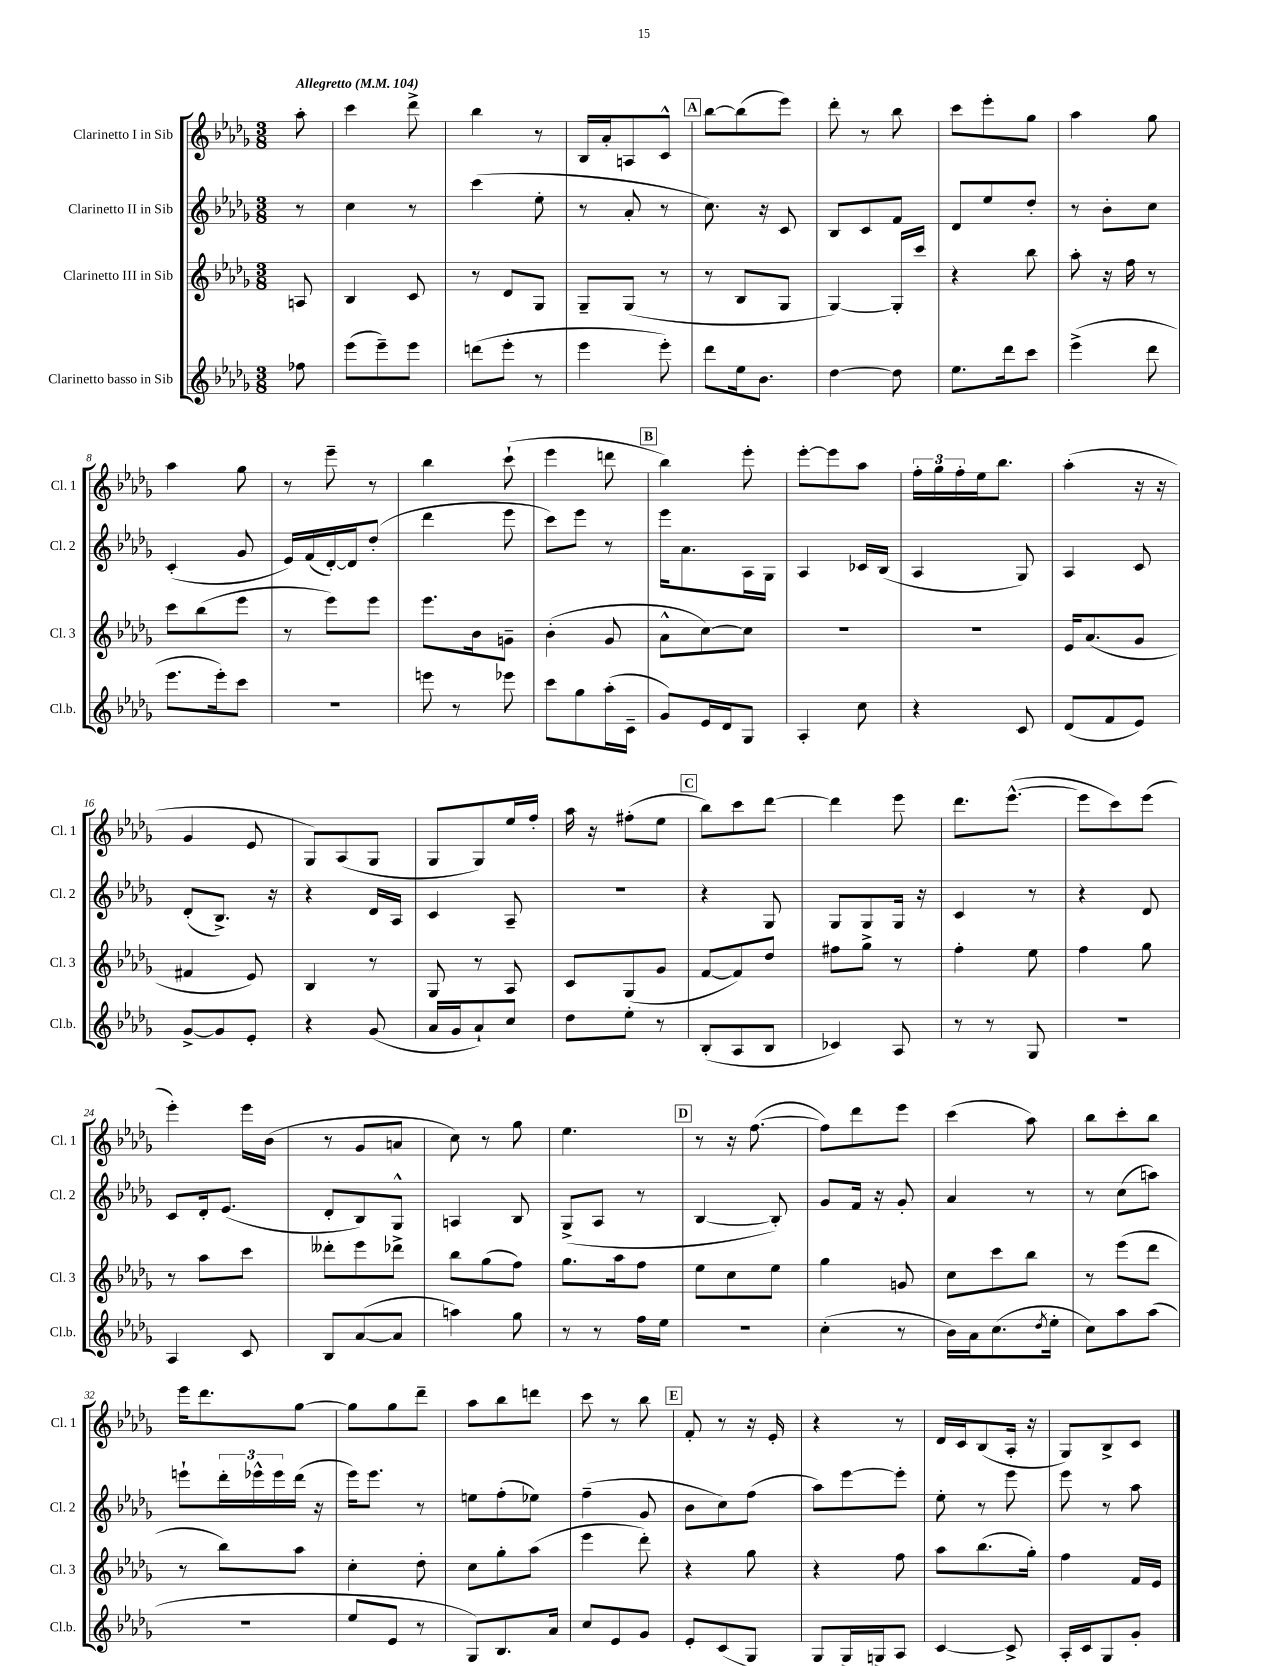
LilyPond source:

<<
\new StaffGroup <<
\new Staff = "s0" \with { instrumentName = "Clarinetto I in Sib" shortInstrumentName = "Cl. 1" } {
    \clef treble \key des \major \numericTimeSignature \time 3/8 \partial 8 \tempo "Allegretto" 4 = 104
    aes''8-. |
    c'''4 des'''8-> |
    bes''4 r8 |
    bes16 aes'16-. a8 c'8-^ |
    \mark \markup { \box "A" } bes''8~ bes''8( ees'''8) |
    des'''8-. r8 bes''8 |
    c'''8 ees'''8-. ges''8 |
    aes''4 ges''8 |
    aes''4 ges''8 |
    r8 ees'''8-- r8 |
    bes''4 c'''8-!( |
    ees'''4 d'''8 |
    \mark \markup { \box "B" } bes''4) ees'''8-. |
    ees'''8~-. ees'''8 aes''8 |
    \tuplet 3/2 { f''16-. ges''16 f''16-. } ees''16 bes''8. |
    aes''4-.( r16 r16 |
    ges'4 ees'8 |
    ges8) aes8( ges8 |
    ges8 ges8) ees''16 f''16-. |
    aes''16 r16 fis''8-.( ees''8 |
    \mark \markup { \box "C" } bes''8) c'''8 des'''8~ |
    des'''4 ees'''8 |
    des'''8. ees'''8.~-^( |
    ees'''8 c'''8) ees'''8( |
    ees'''4-.) ees'''16 bes'16( |
    r8 ges'8 a'8 |
    c''8) r8 ges''8 |
    ees''4. |
    \mark \markup { \box "D" } r8 r16 f''8.~( |
    f''8) des'''8 ees'''8 |
    c'''4( aes''8) |
    bes''8 c'''8-. bes''8 |
    ees'''16 des'''8. ges''8~ |
    ges''8 ges''8 des'''8-- |
    aes''8 bes''8 d'''8 |
    c'''8 r8 bes''8 |
    \mark \markup { \box "E" } f'8-. r8 r16 ees'16-. |
    r4 r8 |
    des'16 c'16 bes8( aes16-. r16 |
    ges8) bes8-> c'8 \bar "|." |
}
\new Staff = "s1" \with { instrumentName = "Clarinetto II in Sib" shortInstrumentName = "Cl. 2" } {
    \clef treble \key des \major \numericTimeSignature \time 3/8 \partial 8
    r8 |
    c''4 r8 |
    c'''4( ees''8-. |
    r8 aes'8-. r8 |
    \mark \markup { \box "A" } c''8.) r16 c'8 |
    bes8 c'8 f'8 |
    des'8 ees''8 des''8-. |
    r8 bes'8-. c''8 |
    c'4-.( ges'8 |
    ees'16) f'16( des'16~-.) des'16 des''8-.( |
    des'''4 ees'''8 |
    c'''8) ees'''8 r8 |
    \mark \markup { \box "B" } ees'''16 aes'8. aes16 ges16 |
    aes4 ces'16 bes16( |
    aes4 ges8) |
    aes4 c'8 |
    des'8-.( bes8.->) r16 |
    r4 des'16 aes16 |
    c'4 aes8-- |
    R4. |
    \mark \markup { \box "C" } r4 ges8 |
    ges8 ges8 ges16 r16 |
    c'4 r8 |
    r4 des'8 |
    c'8 des'16-. ees'8.( |
    des'8-. bes8) ges8-^ |
    a4 bes8 |
    ges8->( aes8 r8 |
    \mark \markup { \box "D" } bes4~ bes8-.) |
    ges'8 f'16 r16 ges'8-. |
    aes'4 r8 |
    r8 c''8( a''8) |
    e'''8-! \tuplet 3/2 { des'''16-. ees'''16-^ ees'''16 } des'''16( r16 |
    ees'''16) ees'''8. r8 |
    e''8 f''8-.( ees''8) |
    f''4--( ges'8 |
    \mark \markup { \box "E" } bes'8 c''8) f''8( |
    aes''8) ees'''8~ ees'''8-. |
    ees''8-. r8 ees'''8 |
    ees'''8 r8 aes''8 \bar "|." |
}
\new Staff = "s2" \with { instrumentName = "Clarinetto III in Sib" shortInstrumentName = "Cl. 3" } {
    \clef treble \key des \major \numericTimeSignature \time 3/8 \partial 8
    a8 |
    bes4 c'8 |
    r8 des'8 ges8 |
    ges8-- ges8( r8 |
    \mark \markup { \box "A" } r8 bes8 ges8 |
    ges4~) ges16-. c'''16 |
    r4 bes''8 |
    aes''8-. r16 f''16 r8 |
    c'''8 bes''8( ees'''8 |
    r8 ees'''8) ees'''8 |
    ees'''8. bes'16 g'8-- |
    bes'4-.( ges'8 |
    \mark \markup { \box "B" } aes'8-^ c''8~) c''8 |
    R4. |
    R4. |
    ees'16 aes'8.( ges'8 |
    fis'4 ees'8) |
    bes4 r8 |
    ges8 r8 aes8 |
    c'8 ges8( ges'8 |
    \mark \markup { \box "C" } f'8~ f'8) des''8 |
    fis''8 ges''8-> r8 |
    f''4-. ees''8 |
    f''4 ges''8 |
    r8 aes''8 c'''8 |
    deses'''8-. ees'''8 des'''8-> |
    bes''8 ges''8( f''8) |
    ges''8. aes''16 f''8 |
    \mark \markup { \box "D" } ees''8 c''8 ees''8 |
    ges''4 g'8 |
    c''8 c'''8 bes''8 |
    r8 ees'''8( des'''8 |
    r8 bes''8) aes''8 |
    c''4-. des''8-. |
    c''8 ges''8-. aes''8( |
    ees'''4 des'''8-.) |
    \mark \markup { \box "E" } r4 ges''8 |
    r4 f''8 |
    aes''8 bes''8.( ges''16-.) |
    f''4 f'16 ees'16 \bar "|." |
}
\new Staff = "s3" \with { instrumentName = "Clarinetto basso in Sib" shortInstrumentName = "Cl.b." } {
    \clef treble \key des \major \numericTimeSignature \time 3/8 \partial 8
    fes''8 |
    ees'''8( ees'''8--) ees'''8 |
    d'''8( ees'''8-. r8 |
    ees'''4 ees'''8-.) |
    \mark \markup { \box "A" } des'''8 ees''16 bes'8. |
    des''4~ des''8 |
    ees''8. des'''16 c'''8 |
    ees'''4->( des'''8 |
    ees'''8. ees'''16-.) c'''8 |
    R4. |
    e'''8 r8 ees'''8 |
    c'''8 ges''8 aes''16-.( c'16-- |
    \mark \markup { \box "B" } ges'8) ees'16 des'16 ges8 |
    aes4-. c''8 |
    r4 c'8 |
    des'8( f'8 ees'8) |
    ges'8~-> ges'8 ees'8-. |
    r4 ges'8( |
    aes'16 ges'16 aes'8-!) c''8 |
    des''8 ees''8-. r8 |
    \mark \markup { \box "C" } bes8-.( aes8 bes8 |
    ces'4) aes8 |
    r8 r8 ges8 |
    R4. |
    aes4 c'8 |
    bes8 aes'8~( aes'8 |
    a''4) ges''8 |
    r8 r8 f''16 ees''16 |
    \mark \markup { \box "D" } R4. |
    c''4-.( r8 |
    bes'16) aes'16 c''8.( \acciaccatura { des''8 } ees''16-. |
    c''8) aes''8 aes''8( |
    R4. |
    ees''8 ees'8 r8 |
    ges8) bes8. aes'16 |
    c''8 ees'8 ges'8 |
    \mark \markup { \box "E" } ees'8-. c'8( ges8 |
    ges8 ges16->) g16-> aes8 |
    c'4~ c'8-> |
    aes16-.( c'16 ges8) ges'8-. \bar "|." |
}
>>
>>
